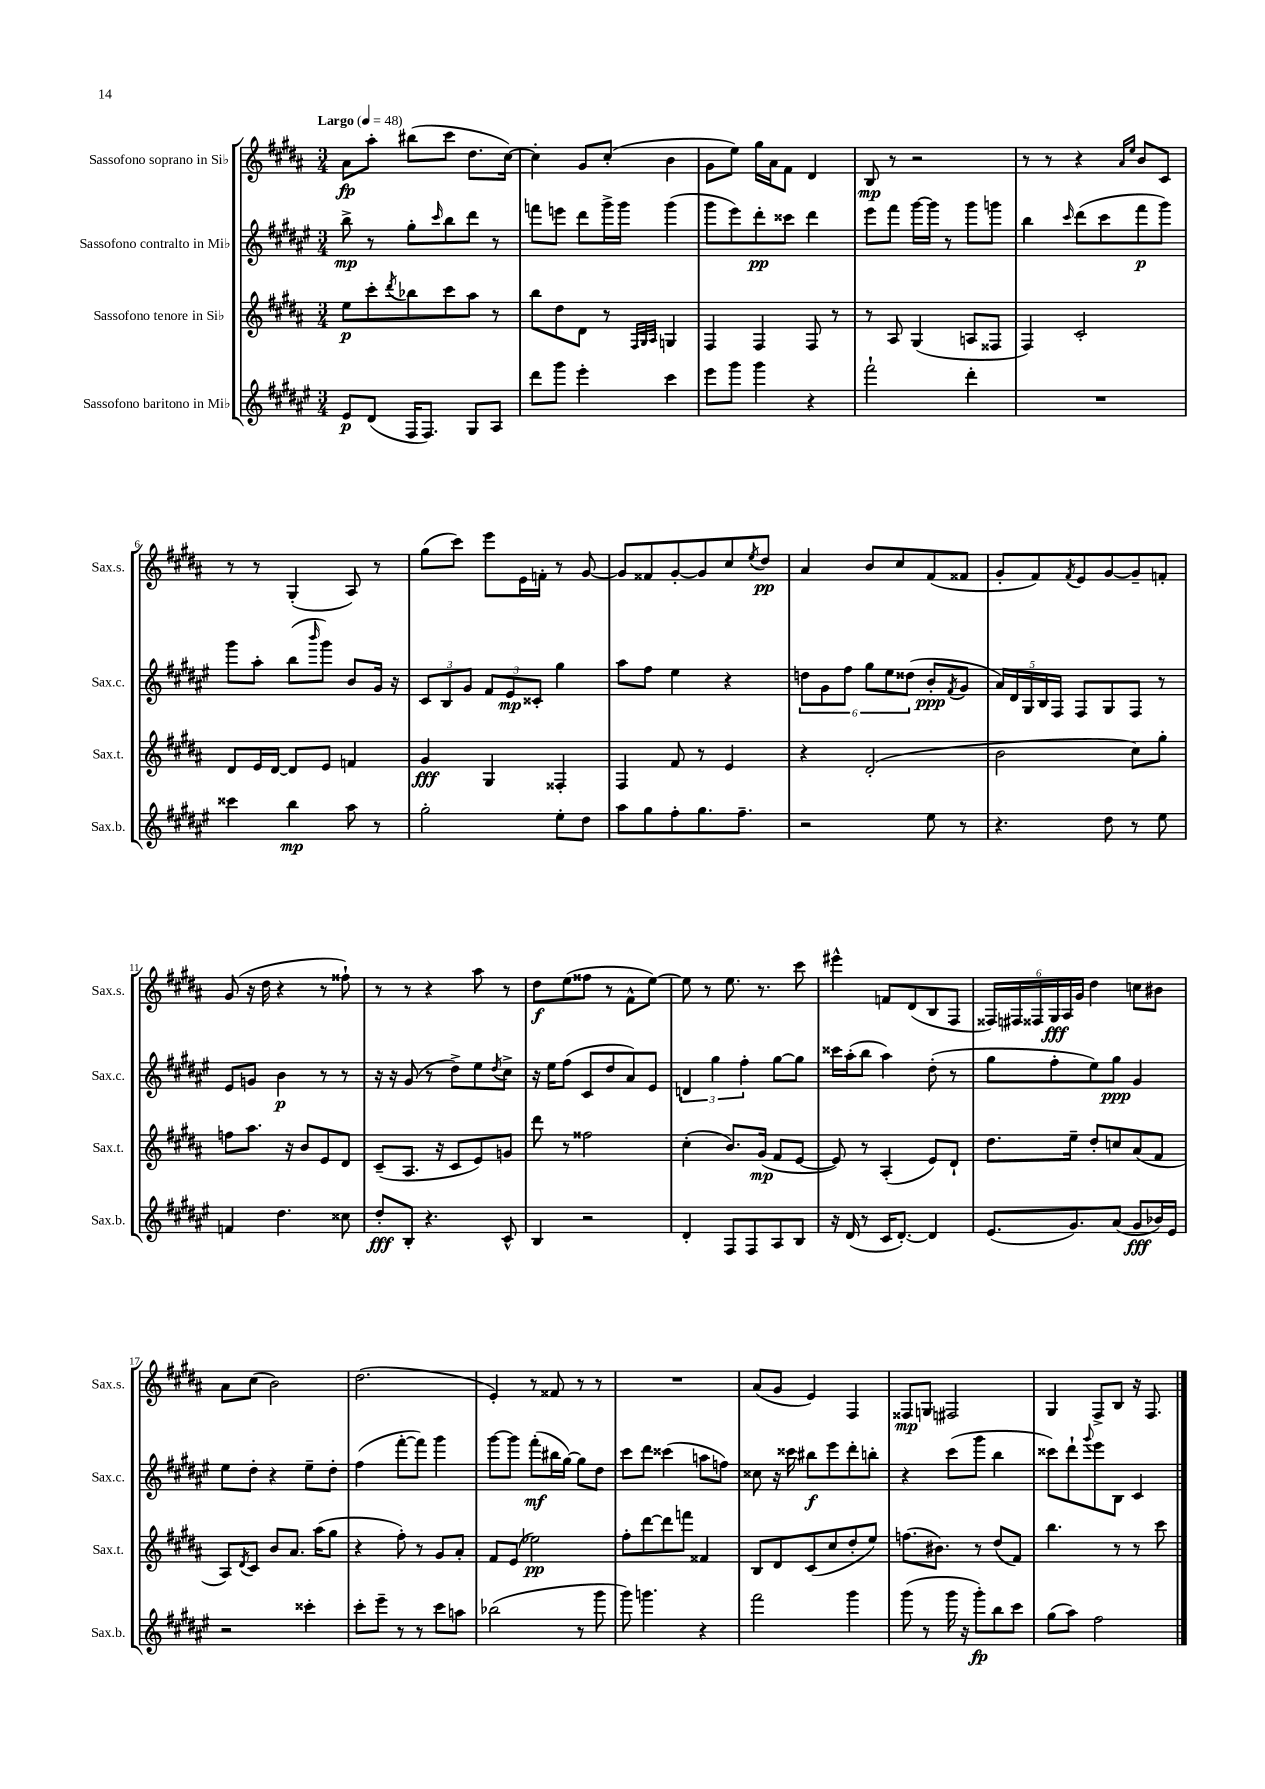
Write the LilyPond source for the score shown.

<<
\new StaffGroup <<
\new Staff = "s0" \with { instrumentName = "Sassofono soprano in Sib" shortInstrumentName = "Sax.s." } {
    \clef treble \key b \major \numericTimeSignature \time 3/4 \tempo "Largo" 4 = 48
    ais'8\fp ais''8-. bis''8( cis'''8 dis''8. cis''16~) |
    cis''4-. gis'8 cis''8-.( b'4 |
    gis'8 e''8) gis''16 ais'16 fis'8 dis'4 |
    b8\mp r8 r2 |
    r8 r8 r4 \grace { ais'16 e''16 } b'8 cis'8 |
    r8 r8 gis4-.( ais8) r8 |
    gis''8( cis'''8) e'''8 e'16 f'16-. r8 gis'8~ |
    gis'8 fisis'8 gis'8~-. gis'8 cis''8 \acciaccatura { e''8 } dis''8\pp |
    ais'4 b'8 cis''8 fis'8( fisis'8 |
    gis'8-. fis'8) \acciaccatura { fis'8 } e'8 gis'8~ gis'8-- f'8-. |
    gis'8( r16 dis''16 r4 r8 fisis''8-!) |
    r8 r8 r4 ais''8 r8 |
    dis''8\f e''8( fisis''8 r8 fis'8-^ e''8~) |
    e''8 r8 e''8. r8. cis'''8 |
    eis'''4-^ f'8 dis'8( b8 fis8 |
    \tuplet 6/4 { fisis16) fis16 fisis16 gis16\fff ais16 gis'16 } dis''4 c''8 bis'8 |
    ais'8 cis''8( b'2) |
    dis''2.( |
    e'4-.) r8 fisis'8 r8 r8 |
    R2. |
    ais'8( gis'8 e'4) fis4 |
    fisis8\mp g8 fis2 |
    gis4 fis8-> b8 r16 fis8. \bar "|." |
}
\new Staff = "s1" \with { instrumentName = "Sassofono contralto in Mib" shortInstrumentName = "Sax.c." } {
    \clef treble \key fis \major \numericTimeSignature \time 3/4
    b''8->\mp r8 gis''8-. \grace { cis'''16 } b''8 dis'''8 r8 |
    f'''8 e'''8 dis'''8 gis'''16-> gis'''16 gis'''4( |
    gis'''8 eis'''8) dis'''8-.\pp cisis'''8 dis'''4 |
    eis'''8 fis'''8 gis'''16~ gis'''16 r8 gis'''8 g'''8 |
    b''4 \grace { cis'''16 } dis'''8( cis'''8 fis'''8\p gis'''8) |
    gis'''8 ais''8-. b''8( \grace { b'''16 } gis'''8) b'8 gis'16 r16 |
    \tuplet 3/2 { cis'8 b8 gis'8 } \tuplet 3/2 { fis'8 eis'8\mp cisis'8-. } gis''4 |
    ais''8 fis''8 eis''4 r4 |
    \tuplet 6/4 { d''8 gis'8 fis''8 gis''8 eis''8 disis''8( } b'8-.\ppp \acciaccatura { fis'8 } gis'8 |
    \tuplet 5/4 { ais'16) dis'16 gis16 b16 fis16 } fis8 gis8 fis8 r8 |
    eis'8 g'8 b'4\p r8 r8 |
    r16 r16 gis'8( r8 dis''8->) eis''8 \acciaccatura { dis''8 } cis''8-> |
    r16 eis''16 fis''8( cis'8 dis''8 ais'8) eis'8 |
    \tuplet 3/2 { d'4 gis''4 fis''4-. } gis''8~ gis''8 |
    cisis'''16 ais''16-.( b''8 ais''4) dis''8-.( r8 |
    gis''8 fis''8-. eis''8) gis''8\ppp gis'4 |
    eis''8 dis''8-. r4 eis''8-- dis''8-. |
    fis''4( fis'''8~-. fis'''8) gis'''4 |
    gis'''8~ gis'''8 fis'''8-.\mf( bis''16 gis''16~) gis''8 dis''8 |
    cis'''8 dis'''8 cisis'''4( a''8 f''8) |
    cisis''8 r16 cisis'''16 bis''8\f eis'''8 dis'''8-. b''8-. |
    r4 cis'''8( gis'''8 b''4 |
    cisis'''8) dis'''8-! \appoggiatura { gis'''8 } eis'''8 b8 cis'4 \bar "|." |
}
\new Staff = "s2" \with { instrumentName = "Sassofono tenore in Sib" shortInstrumentName = "Sax.t." } {
    \clef treble \key b \major \numericTimeSignature \time 3/4
    e''8\p cis'''8-. \acciaccatura { dis'''8 } bes''8 cis'''8 ais''8 r8 |
    b''8 dis''8 dis'8 r8 \grace { fis32 gis32 ais32 } g4 |
    fis4 fis4 fis8 r8 |
    r8 ais8 gis4( a8 fisis8 |
    fis4) cis'2-. |
    dis'8 e'16 dis'16~ dis'8 e'8 f'4 |
    gis'4\fff gis4 fisis4-. |
    fis4 fis'8 r8 e'4 |
    r4 dis'2-.( |
    b'2 cis''8) gis''8-. |
    f''8 ais''8. r16 b'8 e'8 dis'8 |
    cis'8--( ais8. r16 cis'8 e'8) g'8 |
    dis'''8 r8 fisis''2 |
    cis''4-.( b'8.) gis'16\mp( fis'8 e'8~ |
    e'8) r8 ais4-.( e'8) dis'8-! |
    dis''8. e''16-- dis''8-. c''8 ais'8( fis'8 |
    ais8) \acciaccatura { dis'8 } cis'8 b'8 ais'8. ais''16( gis''8 |
    r4 fis''8-.) r8 gis'8 ais'8-. |
    fis'8 e'8( ees''2\pp) |
    fis''8-. dis'''8~ dis'''8 f'''8 fisis'4 |
    b8 dis'8 cis'8( cis''8 dis''8-. e''8) |
    f''8.( bis'8.) r8 dis''8( fis'8) |
    b''4. r8 r8 cis'''8 \bar "|." |
}
\new Staff = "s3" \with { instrumentName = "Sassofono baritono in Mib" shortInstrumentName = "Sax.b." } {
    \clef treble \key fis \major \numericTimeSignature \time 3/4
    eis'8\p dis'8( fis16 fis8.) gis8 ais8 |
    dis'''8 gis'''8 eis'''4-. cis'''4 |
    eis'''8 gis'''8 gis'''4 r4 |
    fis'''2-! dis'''4-. |
    R2. |
    cisis'''4 b''4\mp ais''8 r8 |
    gis''2-. eis''8-. dis''8 |
    ais''8 gis''8 fis''8-. gis''8. fis''8.-- |
    r2 eis''8 r8 |
    r4. dis''8 r8 eis''8 |
    f'4 dis''4. cisis''8 |
    dis''8-.\fff b8-. r4. cis'8-^ |
    b4 r2 |
    dis'4-. fis8 fis8 ais8 b8 |
    r16 dis'16( r8 cis'16 dis'8.~-.) dis'4 |
    eis'8.( gis'8.) ais'8( gis'8\fff bes'16) eis'16 |
    r2 cisis'''4-. |
    cis'''8-. eis'''8-- r8 r8 cis'''8 a''8 |
    bes''2( r8 gis'''8 |
    gis'''8) g'''4. r4 |
    fis'''2 gis'''4 |
    gis'''8( r8 gis'''16 r16 gis'''8-.\fp) b''8 cis'''8 |
    gis''8( ais''8) fis''2 \bar "|." |
}
>>
>>
